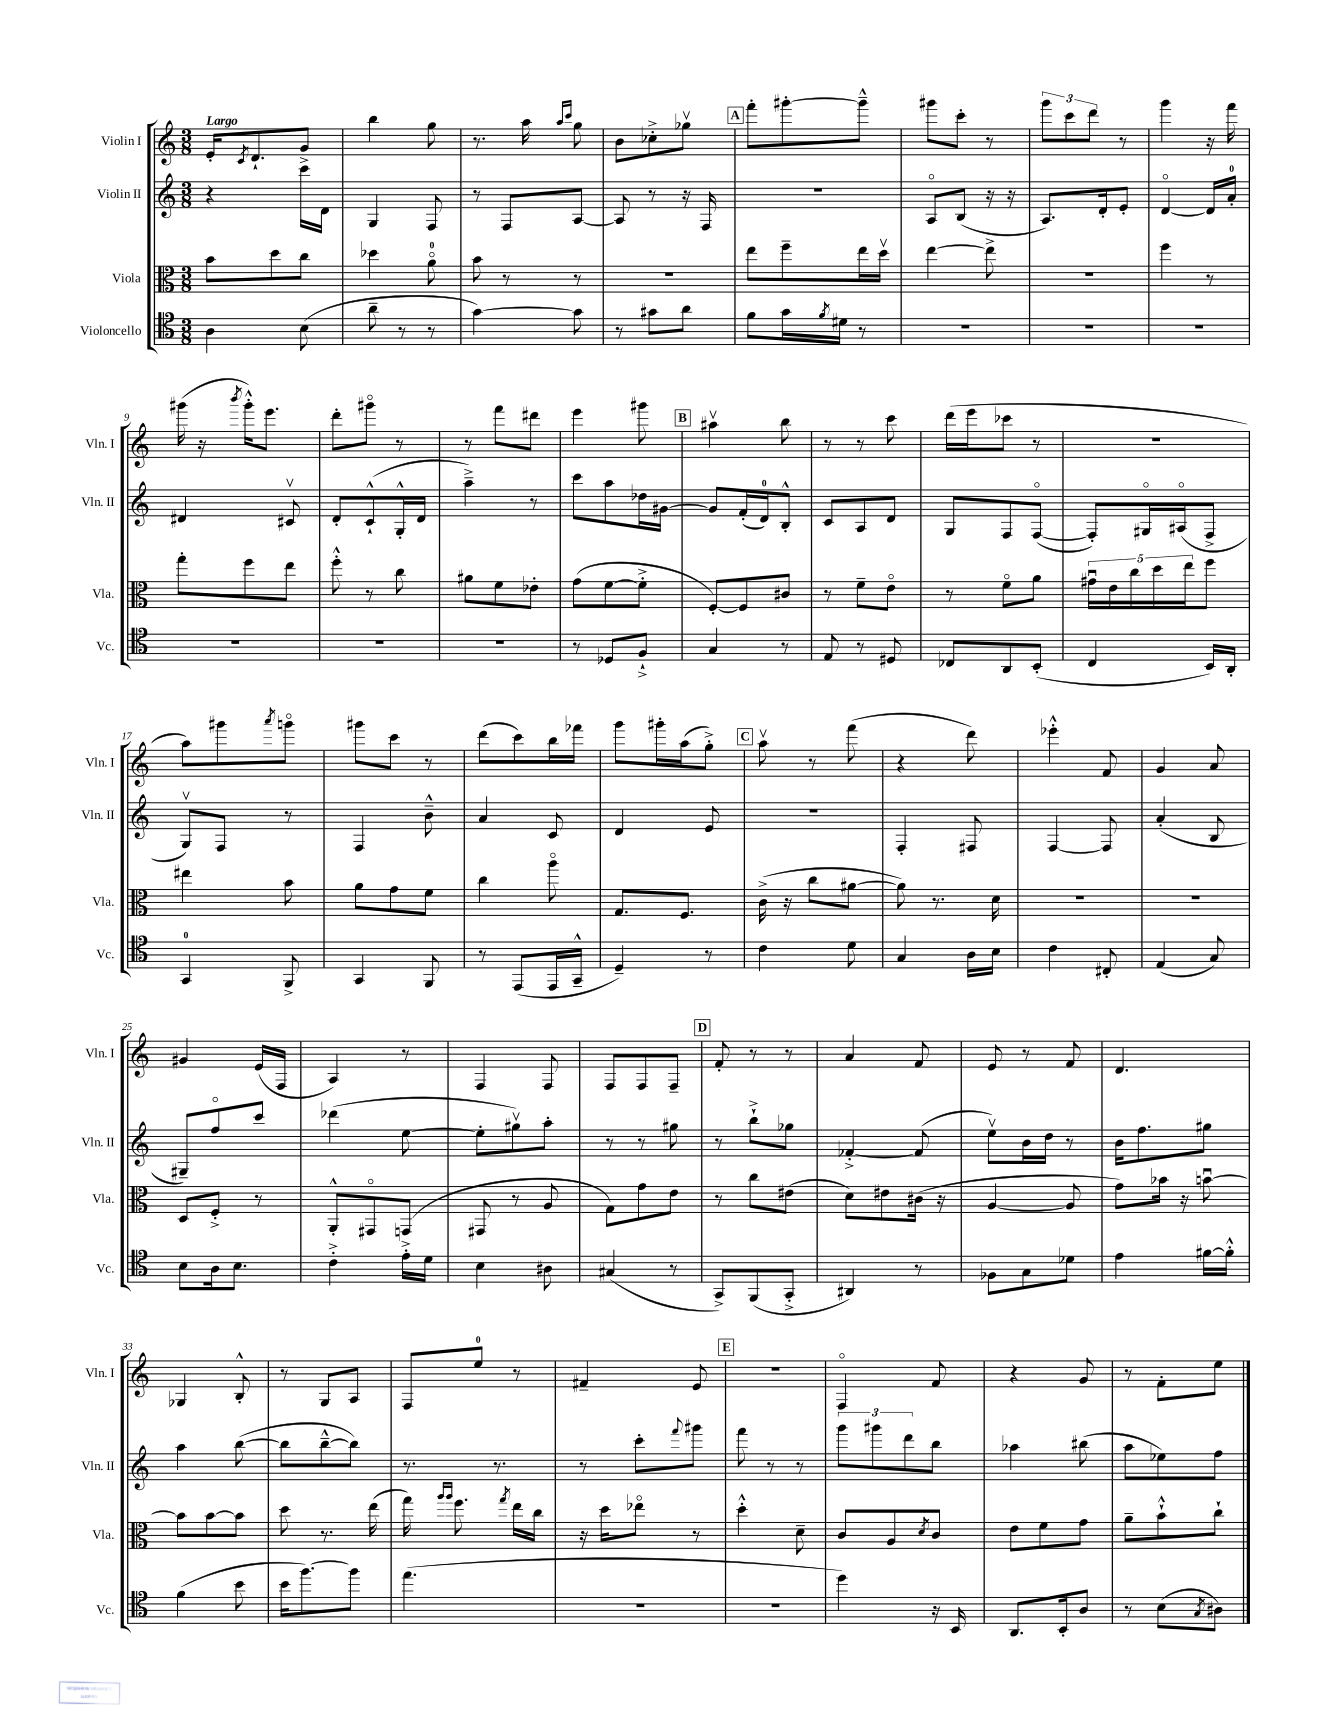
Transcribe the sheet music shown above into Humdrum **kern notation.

**kern	**kern	**kern	**kern
*staff4	*staff3	*staff2	*staff1
*clefC4	*clefC3	*clefG2	*clefG2
*k[]	*k[]	*k[]	*k[]
*M3/8	*M3/8	*M3/8	*M3/8
4A	8b	4r	16e'
.	.	.	8qc
.	.	.	8.d`
.	8dd	.	.
(8B	8cc	16ccc^	8g
.	.	16d	.
=	=	=	=
8a~	4dd-	4G	4bb
8r	.	.	.
8r	8ao	8F	8gg
=	=	=	=
[4g)	8b	8r	8.r
.	8r	8F	.
.	.	.	16aa
.	.	.	16qqaa
.	.	.	16qqccc
8g]	8r	[8A	8gg
=	=	=	=
8r	4.r	8A]	8b
8g#	.	8r	8cc-'^
8a	.	16r	8gg-v
.	.	16F	.
=	=	=	=
8f	8ee	4.r	8fff'
16g	8ff~	.	[8ggg#'
8qf	.	.	.
16d#	.	.	.
8r	16ee	.	8ggg#~^^]
.	16ddv	.	.
=	=	=	=
4.r	[4ee	8Ao	8ggg#
.	.	(8B	8ccc'
.	8ee^]	16r	8r
.	.	16r	.
=	=	=	=
4.r	4.r	8.A)	12ggg
.	.	.	12ccc
.	.	.	12ddd
.	.	16d'	.
.	.	8e'	8r
=	=	=	=
4.r	4ff	[4do	4ggg
.	8r	16d]	16r
.	.	16a'	16fff
=	=	=	=
4.r	8gg'	4d#	(16ggg#
.	.	.	16r
.	.	.	8qbbb
.	8ff	.	16ggg#'^^)
.	.	.	8.eee
.	8ee	8c#v	.
=	=	=	=
4.r	8ff'^^	8d'	8ddd'
.	8r	(8c`^^	8ggg#o
.	8cc	16G'^^	8r
.	.	16d	.
=	=	=	=
4.r	8a#	4aa~^)	8r
.	8f	.	8fff
.	8e-'	8r	8ddd#
=	=	=	=
8r	(8g	8ccc	4eee
8D-	[8f	8aa	.
8F`^	8f'^]	16dd-	8ggg#
.	.	[16g#	.
=	=	=	=
4G	[8F')	8g#]	4aa#v
.	8F]	(16f'	.
.	.	16d)	.
8r	8c#	8B'^^	8bb
=	=	=	=
8E	8r	8c	8r
8r	8f~	8A	8r
8D#	8eo	8d	8ccc
=	=	=	=
8C-	8r	8G	(16ddd
.	.	.	16eee
8AA	8fo	8F	8ccc-
(8BB'	8a	([8Fo	8r
=	=	=	=
4C	20g#u	8F'])	4.r
.	20e	.	.
.	20cc	.	.
.	.	16G#o	.
.	20dd	.	.
.	.	(16A#o	.
.	20ee	.	.
16BB)	8ff	8F^	.
16AA'	.	.	.
=	=	=	=
4GG	4ee#	8Gv)	8aa)
.	.	8F	8ggg#
.	.	.	8qaaa
8FF^	8b	8r	8gggo
=	=	=	=
4GG	8a	4F	8ggg#
.	8g	.	8ccc
8FF	8f	8b~^^	8r
=	=	=	=
8r	4cc	4a	(8ddd
(8EE	.	.	8ccc)
16EE	8aao	8c	16bb
16GG~^^	.	.	16fff-
=	=	=	=
4D~)	8.G	4d	8ggg
.	.	.	16ggg#'
.	8.F	.	(16aa
8r	.	8e	8gg'^)
=	=	=	=
4c	(16c^	4.r	8aav
.	16r	.	.
.	8cc	.	8r
8d	[8a#	.	(8fff
=	=	=	=
4G	8a#])	4F'	4r
.	8.r	.	.
16A	.	8F#	8ddd)
16B	16d	.	.
=	=	=	=
4c	4.r	[4F	4eee-'^^
8C#'	.	8F]	8f
=	=	=	=
(4E	4.r	(4a'	4g
8G)	.	8B	8a
=	=	=	=
8B	8D	8G#~)	4g#
16A	8F'^	8ffo	.
8.B	.	.	.
.	8r	8ccc	(16e
.	.	.	16F
=	=	=	=
4c'^	8AA'^^	(4ddd-	4A)
.	8GG#o	.	.
16e'^	(8GG	[8ee	8r
16d	.	.	.
=	=	=	=
4B	8GG#	8ee']	4F
.	8r	8gg#v)	.
8A#	8A	8aa'	8F
=	=	=	=
(4G#	8G)	8r	8F
.	8g	8r	8F
8r	8e	8gg#	8F~
=	=	=	=
8GG^)	8r	8r	8f'
(8FF	8cc	8bb`^	8r
8GG'^	(8e#	8gg-	8r
=	=	=	=
4AA#)	8d)	[4f-'^	4a
.	8e#	.	.
8r	(16c#	(8f-]	8f
.	16r	.	.
=	=	=	=
8F-	[4A	8eev)	8e
8G	.	16b	8r
.	.	16dd	.
8d-	8A]	8r	8f
=	=	=	=
4e	8g)	16b	4.d
.	.	8.ff	.
.	16b-	.	.
.	16r	.	.
[16f#	[8bu	8gg#	.
16f#'^^]	.	.	.
=	=	=	=
(4f	8b]	4aa	4G-
.	[8b	.	.
8b	8b]	([8bb	8B'^^
=	=	=	=
16b	8dd	8bb]	8r
[8.ff)	.	.	.
.	8.r	[8bb~^^	8G
8ff]	.	8bb])	8A
.	(16ee	.	.
=	=	=	=
(4.ee	16gg)	8.r	8F
.	16qqaa	.	.
.	16qqaa	.	.
.	8.ff	.	.
.	.	.	8ee
.	.	8.r	.
.	8qgg	.	.
.	16ee	.	8r
.	16cc	.	.
=	=	=	=
4.r	16r	8r	4f#~
.	16dd	.	.
.	8ee-o	8ccc'	.
.	.	8qqfff	.
.	8r	8ggg#	8e
=	=	=	=
4.r	4dd'^^	8fff	4.r
.	.	8r	.
.	8d~	8r	.
=	=	=	=
4dd)	8c	12ggg	4Fo
.	.	12ggg#	.
.	8A	.	.
.	.	12ddd	.
.	8qd	.	.
16r	8c	8bb	8f
16BB	.	.	.
=	=	=	=
8.AA	8e	4aa-	4r
.	8f	.	.
16BB'	.	.	.
8A	8g	(8bb#	8g
=	=	=	=
8r	8a~	8aa	8r
(8B	8b`^^	8ee-)	8f'
8qG	.	.	.
8A#)	8cc`	8ff	8ee
==	==	==	==
*-	*-	*-	*-
